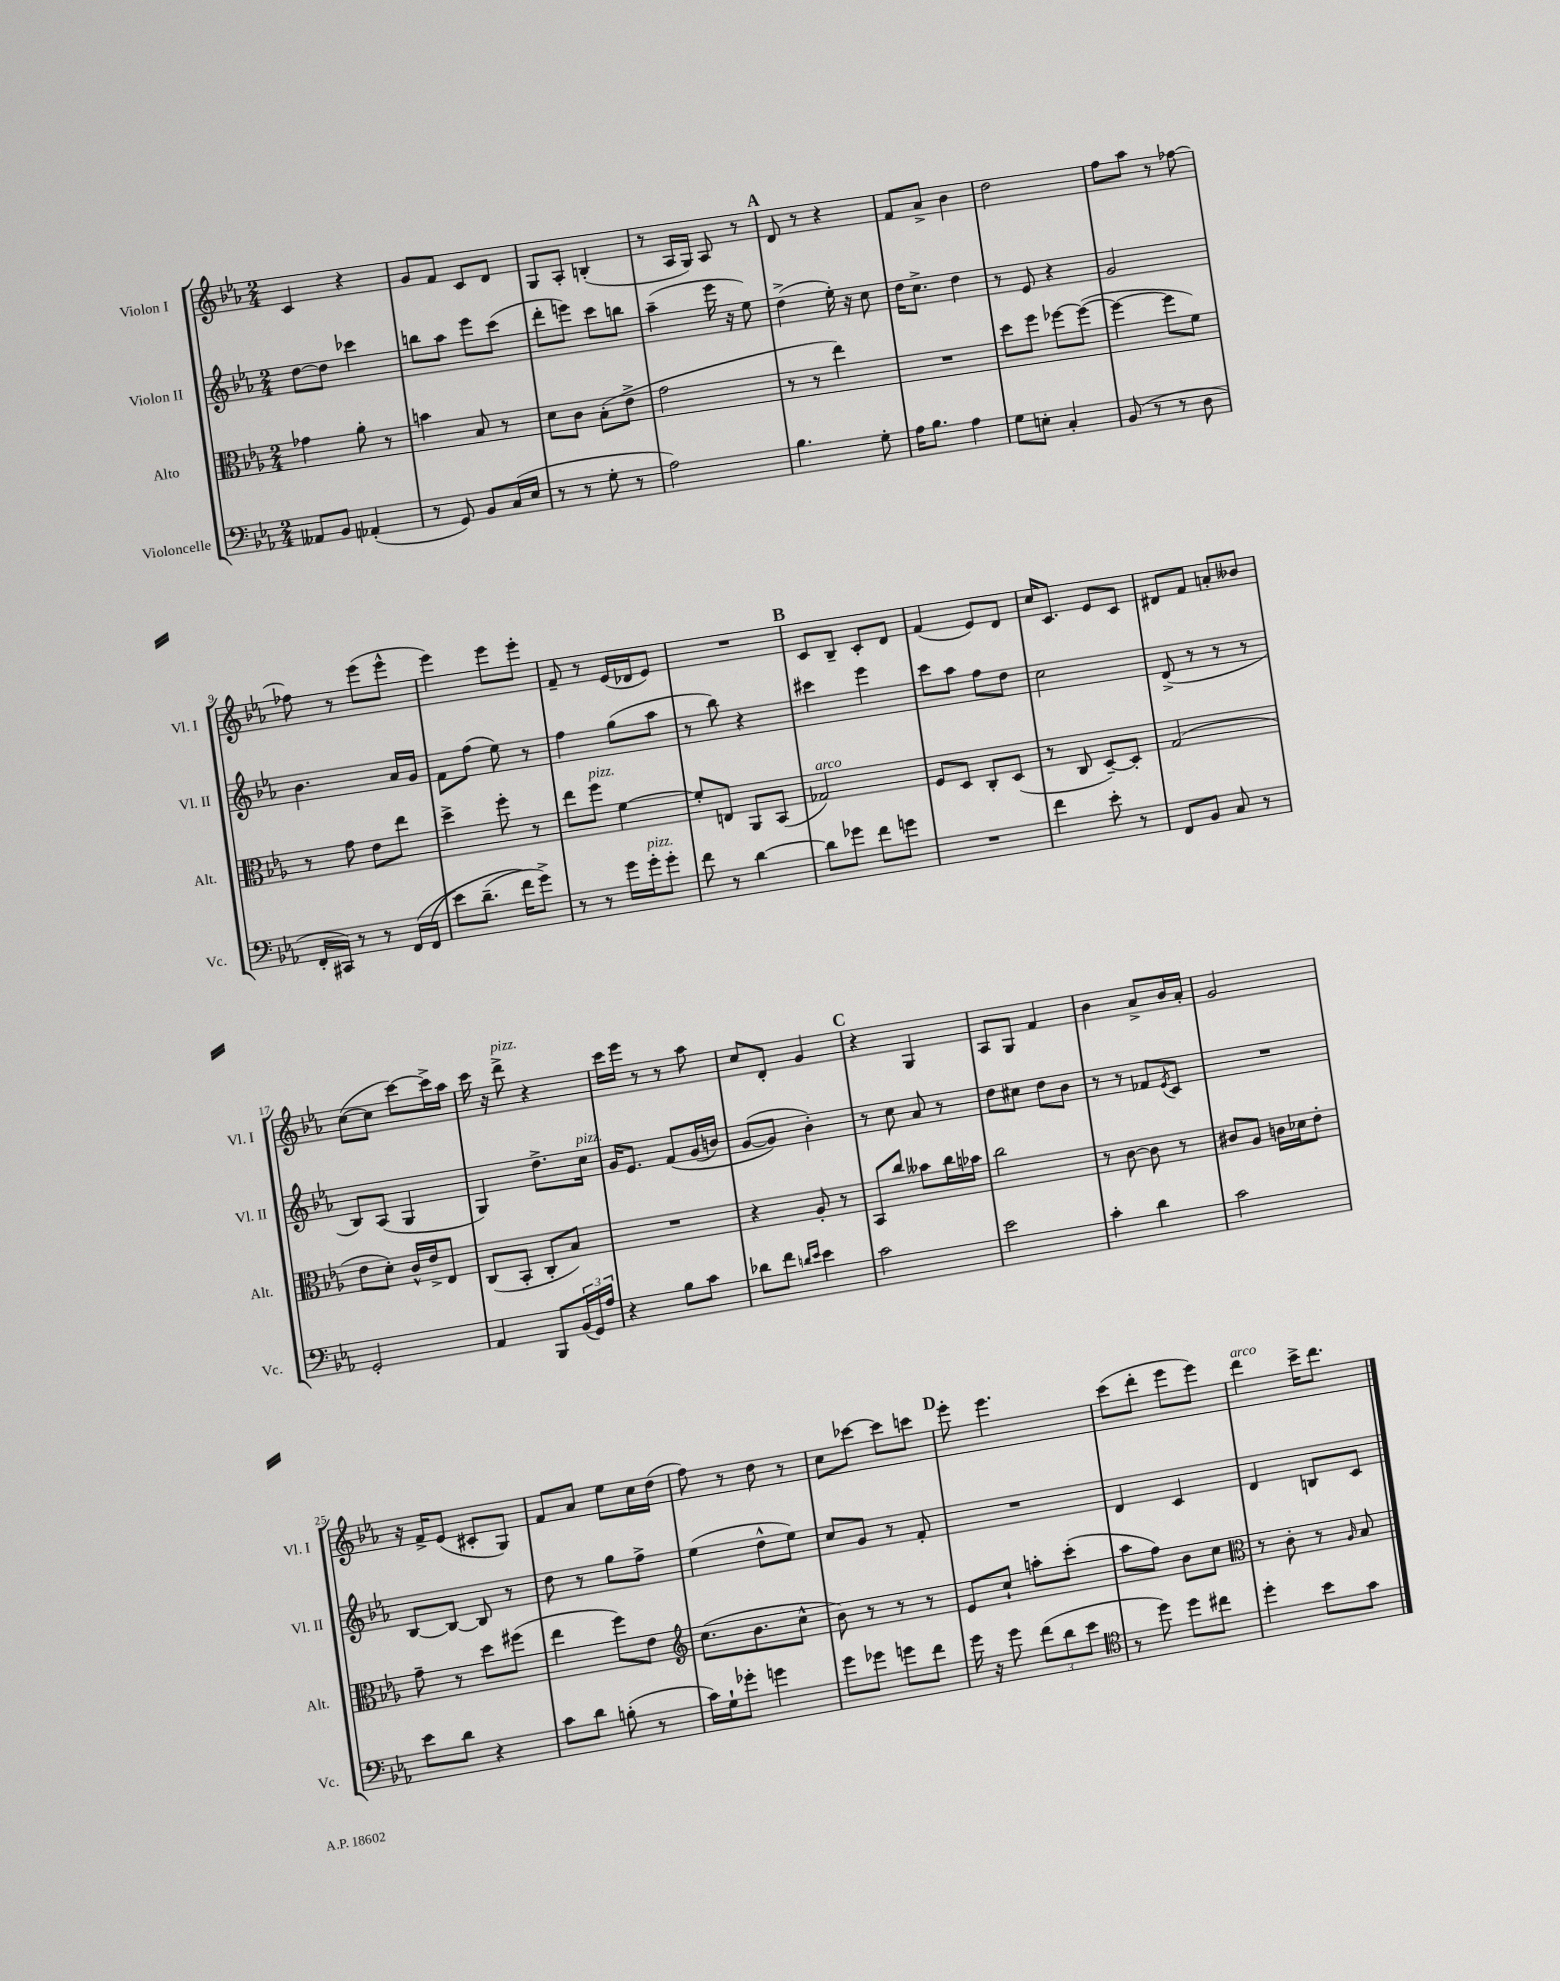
<<
\new StaffGroup <<
\new Staff = "s0" \with { instrumentName = "Violon I" shortInstrumentName = "Vl. I" } {
    \clef treble \key ees \major \numericTimeSignature \time 2/4
    c'4 r4 |
    g'8 f'8 c'8 d'8 |
    g8 aes8-. b4-.( |
    r8 aes16 g16) aes8 r8 |
    \mark \markup { \bold "A" } d'8 r8 r4 |
    f'8 aes'8-> bes'4 |
    d''2 |
    f''8 aes''8 r8 fes''8~ |
    fes''8 r8 ees'''8( ees'''8-^ |
    ees'''4) ees'''8 ees'''8-. |
    f'8-- r8 ees'16( des'16 ees'8) |
    R2 |
    \mark \markup { \bold "B" } c'8 bes8-- c'8-. d'8 |
    f'4( ees'8) d'8 |
    c''16 c'8. ees'8 c'8 |
    dis'8 f'8 a'8-. beses'8 |
    c''8~( c''8 c'''8~) c'''16-> aes''16 |
    c'''16 r16 d'''8->^\markup { \italic "pizz." } r4 |
    c'''16 ees'''16 r8 r8 aes''8 |
    c''8 d'8-. g'4 |
    \mark \markup { \bold "C" } r4 g4 |
    aes8 g8 f'4 |
    bes'4 aes'8-> bes'16 aes'16-. |
    g'2 |
    r16 f'16-> ees'8( cis'8-. g8) |
    f'8 aes'8 ees''8 c''16 d''16( |
    f''8) r8 d''8 r8 |
    c''8 ces'''8~ ces'''8 c'''8 |
    \mark \markup { \bold "D" } ees'''8-. ees'''4. |
    c'''8( d'''8-. ees'''8 ees'''8) |
    d'''4^\markup { \italic "arco" } c'''16-> d'''8. \bar "|." |
}
\new Staff = "s1" \with { instrumentName = "Violon II" shortInstrumentName = "Vl. II" } {
    \clef treble \key ees \major \numericTimeSignature \time 2/4
    d''8~ d''8 ces'''4 |
    b''8 aes''8 ees'''8 c'''8( |
    d'''8-. e'''8) c'''8 b''8 |
    aes''4--( ees'''16 r16 ees''8) |
    \mark \markup { \bold "A" } d''4->( ees''16-.) r16 c''8 |
    d''16 c''8.-> d''4 |
    r8 ees'8 r4 |
    g'2 |
    bes'4. aes'16 g'16 |
    f'8 f''8( ees''8) r8 |
    f''4 g''8( aes''8 |
    r8 bes''8) r4 |
    \mark \markup { \bold "B" } cis'''4 ees'''4 |
    c'''8 aes''8 f''8 d''8 |
    c''2 |
    d'8->( r8 r8 r8 |
    bes8) aes8( g4 |
    g4) d''8.-> c''16^\markup { \italic "pizz." } |
    g'16 ees'8. f'8\( g'16( b'16) |
    g'8~( g'8\) bes'4-.) |
    \mark \markup { \bold "C" } r8 c''8 aes'8 r8 |
    d''8 cis''8 d''8 bes'8 |
    r8 r8 fes'8 \acciaccatura { ees'8 } c'8 |
    R2 |
    bes8~ bes8~ bes8 r8 |
    d''8 r8 g''8 f''8-> |
    ees''4( d''8-^ ees''8) |
    c''8 g'8 r8 f'8-. |
    \mark \markup { \bold "D" } R2 |
    d'4 c'4 |
    d'4 b8 c'8 \bar "|." |
}
\new Staff = "s2" \with { instrumentName = "Alto" shortInstrumentName = "Alt." } {
    \clef alto \key ees \major \numericTimeSignature \time 2/4
    ges'4 aes'8-. r8 |
    b'4 bes8 r8 |
    d'8 c'8 bes8-.( ees'8-> |
    g'2 |
    \mark \markup { \bold "A" } r8 r8 ees''4) |
    R2 |
    d''8 f''8 fes''8~ fes''8~( |
    fes''4~ fes''8 f'8) |
    r8 g'8 ees'8 ees''8 |
    d''4-> f''8-. r8 |
    ees''8 f''8^\markup { \italic "pizz." } f'4~ |
    f'8-. e8 aes,8 bes,8( |
    \mark \markup { \bold "B" } ges2^\markup { \italic "arco" }) |
    f8 d8 c8-. d8( |
    r8 c8 d8~--) d8-. |
    g2( |
    ees'8 d'8-.) c'16-^ ees'16-> ees8 |
    c8( bes,8-. c8-. bes8) |
    R2 |
    r4 aes8-. r8 |
    \mark \markup { \bold "C" } bes,8 c''8 beses'8 c''16 bes'16 |
    c''2 |
    r8 c'8~ c'8 r8 |
    cis'8 aes8 c'16 des'16 ees'8-. |
    g'8-- r8 d''8 fis''8( |
    ees''4 f''8) ees'8 |
    \clef treble c''8.( bes'8. c''8-^ |
    bes'8) r8 r8 r8 |
    \mark \markup { \bold "D" } ees'8 c''8-! a''8-. c'''8-.( |
    aes''8 f''8) bes'8 c''8 |
    \clef alto r8 c'8-. r8 \grace { aes16 } bes8 \bar "|." |
}
\new Staff = "s3" \with { instrumentName = "Violoncelle" shortInstrumentName = "Vc." } {
    \clef bass \key ees \major \numericTimeSignature \time 2/4
    aeses,8 bes,8 aes,4-.( |
    r8 g,8) bes,8 c16( ees16 |
    r8 r8 g8-. r8 |
    aes2) |
    \mark \markup { \bold "A" } bes4. g8-. |
    aes16 bes8. aes4 |
    g8 e8-. c4-. |
    bes,8( r8 r8 d8 |
    f,16-. cis,16) r8 r8 f,16\( f,16( |
    ees'8) d'8.--( f'16\) g'8->) |
    r8 r8 g'16 g'16-.^\markup { \italic "pizz." } g'8-. |
    f'8 r8 d'4~ |
    \mark \markup { \bold "B" } d'8 ges'8 f'8 g'8 |
    R2 |
    f'4 ees'8-. r8 |
    f,8 bes,8 c8 r8 |
    g,2-. |
    aes,4 bes,,8 \tuplet 3/2 { bes,16( g,16) aes16 } |
    r4 bes8 c'8 |
    des'8 f'8 \grace { d'16 ees'16 } ees'4 |
    \mark \markup { \bold "C" } c'2 |
    ees'2 |
    c'4-. d'4 |
    c'2 |
    ees'8 d'8 r4 |
    c'8 d'8 b8-.( r8 |
    c'16) g16-! ges'8-. g'4 |
    g'8 ges'8 g'8 f'8 |
    \mark \markup { \bold "D" } g'16 r16 g'8 \tuplet 3/2 { f'8( d'8 ees'8 } |
    \clef tenor r8 d''8) d''8 cis''8 |
    d''4-. bes'8 g'8 \bar "|." |
}
>>
>>
